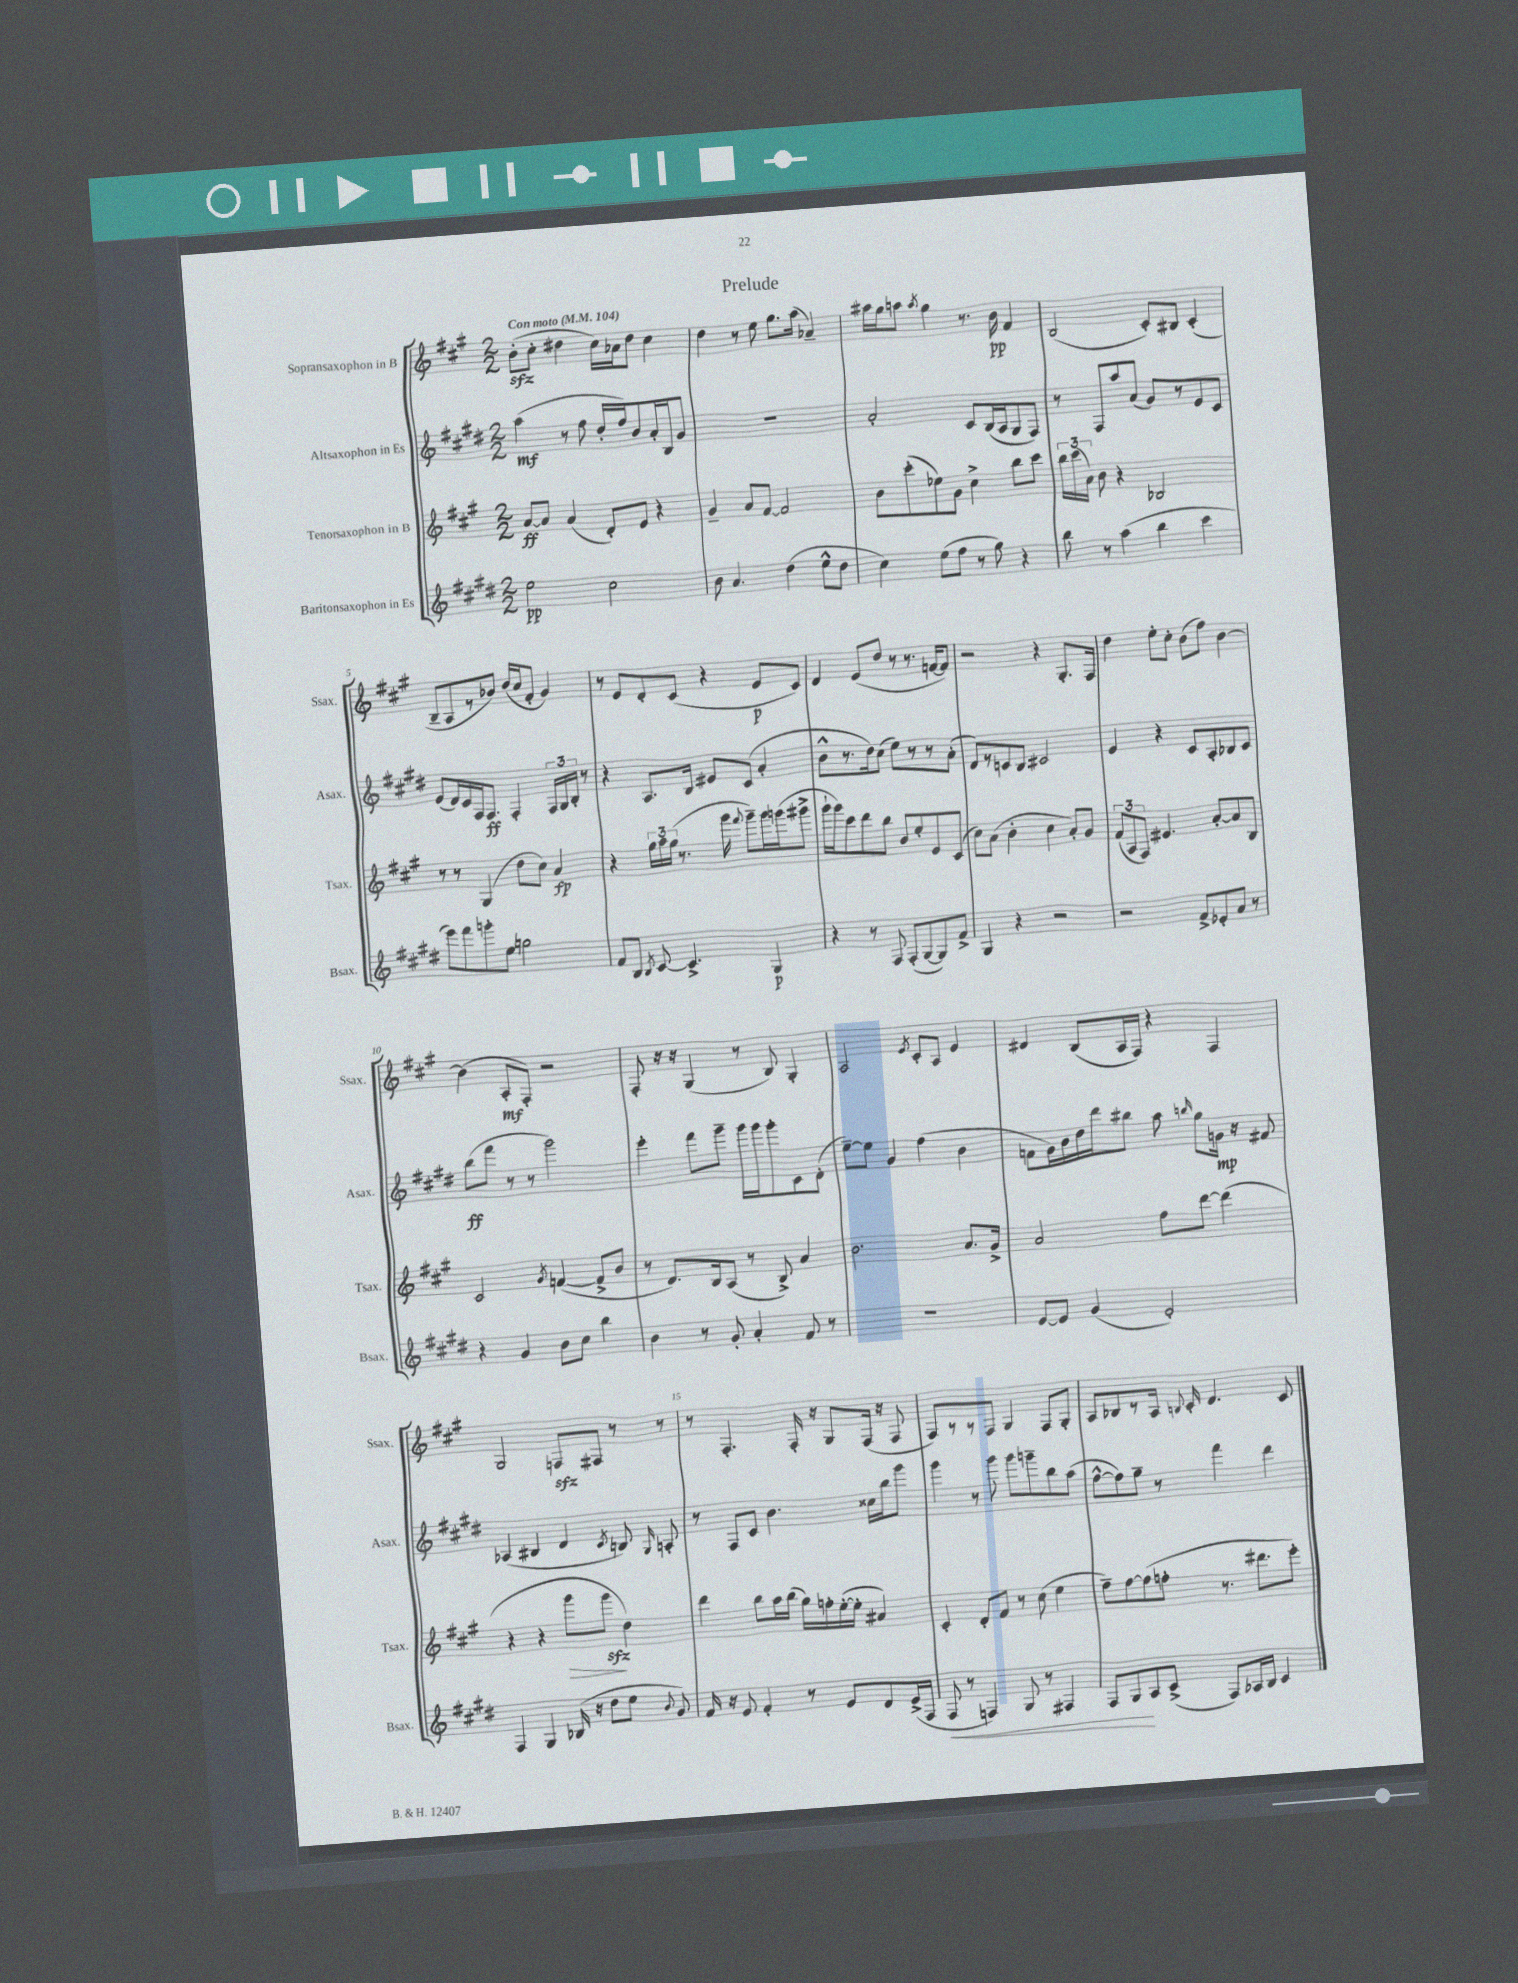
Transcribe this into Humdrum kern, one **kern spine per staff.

**kern	**dynam	**kern	**dynam	**kern	**dynam	**kern	**dynam
*part4	*part4	*part3	*part3	*part2	*part2	*part1	*part1
*staff4	*staff4	*staff3	*staff3	*staff2	*staff2	*staff1	*staff1
*I"Baritonsaxophon in Es	*	*I"Tenorsaxophon in B	*	*I"Altsaxophon in Es	*	*I"Sopransaxophon in B	*
*I'Bsax.	*	*I'Tsax.	*	*I'Asax.	*	*I'Ssax.	*
*clefG2	*	*clefG2	*	*clefG2	*	*clefG2	*
*k[f#c#g#d#]	*	*k[f#c#g#]	*	*k[f#c#g#d#]	*	*k[f#c#g#]	*
*M2/2	*	*M2/2	*	*M2/2	*	*M2/2	*
*MM104	*	*MM104	*	*MM104	*	*MM104	*
=1	=1	=1	=1	=1	=1	=1	=1
!	!	!	!	!	!	!LO:TX:a:B:t=Con moto	!
2ee\	pp	[8a/L	ff	(4aa\	mf	(8bzz'\L	.
.	.	8a/J]	.	.	.	8cc#'\J	.
.	.	(4a/	.	8r	.	4dd#X\	.
.	.	.	.	8ff#\	.	.	.
2cc#\	.	8d'/L)	.	16dd#'/LL	.	16cc#\LL)	.
.	.	.	.	16ff#/J)	.	16a-X\J	.
.	.	8e/J	.	8b/	.	8dd#\J	.
.	.	4r	.	16a'/L	.	4cc#\	.
.	.	.	.	16B/J	.	.	.
.	.	.	.	8g#/J	.	.	.
=2	=2	=2	=2	=2	=2	=2	=2
8b\	.	4g#~/	.	1r	.	4dd\	.
4.a/	.	.	.	.	.	.	.
.	.	8a/L	.	.	.	8r	.
.	.	[8f#/J	.	.	.	8ee\	.
(4dd#\	.	2f#/]	.	.	.	8.gg#\L	.
.	.	.	.	.	.	(16aa\Jk	.
8ee^^\L	.	.	.	.	.	4a-X~/)	.
8dd#\J	.	.	.	.	.	.	.
=3	=3	=3	=3	=3	=3	=3	=3
4cc#\)	.	8b\L	.	2a'/	.	16aa#X\LL	.
.	.	.	.	.	.	16gg#\J	.
.	.	(8ccc#'\	.	.	.	8aan\J	.
.	.	.	.	.	.	8qaa/	.
(8ee\L	.	8ee-X\)	.	.	.	4gg#\	.
8ff#\J	.	8g#\J	.	.	.	.	.
8r	.	4cc#^\	.	8c#/L	.	8.r	.
8gg#\)	.	.	.	(16B/L	.	.	.
.	.	.	.	16A/J	.	16b\	pp
4r	.	8bb\L	.	8G#/	.	4f#/	.
.	.	8ccc#\J	.	8F#/J)	.	.	.
=4	=4	=4	=4	=4	=4	=4	=4
8bb\	.	24bb\LL	.	8r	.	(2B/	.
.	.	(24ccc#\	.	.	.	.	.
.	.	24a\JJ)	.	.	.	.	.
8r	.	8b\	.	8F#/L	.	.	.
(4aa\	.	4r	.	8aa/	.	.	.
.	.	.	.	(8a/J	.	.	.
4bb\	.	2B-X/	.	8g#/L)	.	8c#'/L)	.
.	.	.	.	8r	.	8B#X/J	.
4ccc#\	.	.	.	8e/	.	(4c#'/	.
.	.	.	.	8c#/J	.	.	.
!!LO:LB:g=z
=5	=5	=5	=5	=5	=5	=5	=5
8eee\L)	.	8r	.	(8e/L	.	8B~/L	.
8fff#\	.	8r	.	16d#/L)	.	8A/	.
.	.	.	.	16c#/	.	.	.
8gggn'\	.	(4G#/	.	16F#/J	.	8r	.
.	.	.	.	8.F#/J	ff	.	.
8ee\J	.	.	.	.	.	8b-X/J)	.
2ggn\	.	8dd\L	.	4F#'/	.	(16dd/LL	.
.	.	.	.	.	.	16cc#/J	.
.	.	8cc#\J)	.	.	.	8f#'/J	.
.	.	4a/	fp	24F#/LL	.	4g#/)	.
.	.	.	.	24G#/	.	.	.
.	.	.	.	24B'/JJ	.	.	.
.	.	.	.	8r	.	.	.
=6	=6	=6	=6	=6	=6	=6	=6
8f#/L	.	4r	.	4r	.	8r	.
8B/J	.	.	.	.	.	8e/L	.
8qB/	.	.	.	.	.	.	.
[8c#/	.	24gg#\LL	.	8.A/L	.	8d'/	.
.	.	24aa\	.	.	.	.	.
.	.	(24gg#\JJ	.	.	.	.	.
4.c#^/]	.	8.r	.	.	.	(8c#/J	.
.	.	.	.	16B/Jk	.	.	.
.	.	.	.	8e#X/L	.	4r	.
.	.	16ggg#\	.	.	.	.	.
.	.	8qqfff#/	.	.	.	.	.
.	.	8ggg#~\L)	.	(8c#/J	.	.	.
4G#/	p	16ggg#\L	.	4a'/	.	8e/L	p
.	.	(16gggn\J	.	.	.	.	.
.	.	8ggg#X^\J	.	.	.	8c#/J)	.
=7	=7	=7	=7	=7	=7	=7	=7
4r	.	16ggg#`\LL	.	8b^^\L	.	4d/	.
.	.	16ggg#\J)	.	.	.	.	.
.	.	8ccc#\	.	8.r	.	.	.
8r	.	8ddd\	.	.	.	(8e/L	.
.	.	.	.	16dd#\k)	.	.	.
8F#/	.	8bb\J	.	(8cc#\J	.	8dd/J	.
(8F#'/L	.	8b/L	.	8ee\L)	.	8r	.
[8G#/	.	8ee'/	.	8r	.	8.r	.
8G#/])	.	8e/	.	8r	.	.	.
.	.	.	.	.	.	[16fn/KL	.
8f#^/J	.	(8c#/J	.	(8a'\J	.	8f/J])	.
=8	=8	=8	=8	=8	=8	=8	=8
4G#/	.	8cc#\L)	.	8d#/L)	.	2r	.
.	.	(8a\J	.	8r	.	.	.
4r	.	4b'\	.	8cn/	.	.	.
.	.	.	.	8B/J	.	.	.
2r	.	4cc#\	.	2c#X/	.	4r	.
.	.	8a'/L)	.	.	.	8.G#'/L	.
.	.	8g#/J	.	.	.	.	.
.	.	.	.	.	.	16F#/Jk	.
=9	=9	=9	=9	=9	=9	=9	=9
2r	.	(12f#/L	.	4e/	.	4dd\	.
.	.	12A/	.	.	.	.	.
.	.	12F#/J)	.	.	.	.	.
.	.	4.e#X/	.	4r	.	8ee'\L	.
.	.	.	.	.	.	8cc#'\J	.
8f#^/L	.	.	.	8c#/L	.	(8b\L	.
8e-X'/	.	[8a'/L	.	8A'/	.	8ff#\J)	.
8a/J	.	8a/]	.	8B-X/	.	[4b\	.
8r	.	8B/J	.	8c#/J	.	.	.
!!LO:LB:g=z
=10	=10	=10	=10	=10	=10	=10	=10
4r	.	2c#/	.	(8bb\L	ff	(4b\]	.
.	.	.	.	8fff#\J	.	.	.
4g#/	.	.	.	8r	.	8A'/L	mf
.	.	.	.	8r	.	8F#'/J)	.
.	.	8qg#/	.	.	.	.	.
8b\L	.	([4fn/	.	2ggg#\)	.	2r	.
8cc#\J	.	.	.	.	.	.	.
4bb\	.	8f^/L]	.	.	.	.	.
.	.	8b/J	.	.	.	.	.
=11	=11	=11	=11	=11	=11	=11	=11
4b\	.	8r	.	4eee'\	.	8F#'/	.
.	.	8.d/L)	.	.	.	16r	.
.	.	.	.	.	.	16r	.
8r	.	.	.	8fff#\L	.	(4G#/	.
.	.	16B/k	.	.	.	.	.
8g#'/	.	(8A/J	.	8ggg#~\J	.	.	.
4a'/	.	8r	.	16ggg#\LL	.	8r	.
.	.	.	.	16ggg#\J	.	.	.
.	.	8B^/)	.	8ggg#'\	.	8B/)	.
8f#/	.	4a/	.	8c#\	.	4G#'/	.
8r	.	.	.	(8d#'\J	.	.	.
=12	=12	=12	=12	=12	=12	=12	=12
1r	.	2.b\	.	[8ee~\L)	.	2A/	.
.	.	.	.	8ee\J]	.	.	.
.	.	.	.	4g#/	.	.	.
.	.	.	.	.	.	8qe/	.
.	.	.	.	(4ff#\	.	8c#'/L	.
.	.	.	.	.	.	8A/J	.
.	.	8.a/L	.	4b\	.	4e/	.
.	.	16g#^/Jk	.	.	.	.	.
=13	=13	=13	=13	=13	=13	=13	=13
[8e/L	.	2a/	.	8fn\L	.	4d#X/	.
8e/J]	.	.	.	16g#\L)	.	.	.
.	.	.	.	16b\	.	.	.
(4g#/	.	.	.	16dd#\	.	(8B/L	.
.	.	.	.	16ddd#\J	.	.	.
.	.	.	.	8bb#X\J	.	16A/L	.
.	.	.	.	.	.	16F#/JJ)	.
2e'/)	.	8ff#\L	.	8aa\	.	4r	.
.	.	.	.	16qqbbn/	.	.	.
.	.	[8ddd\J	.	8gg#\L	.	.	.
.	.	(4ddd\]	.	16gn\Jk	mp	4F#/	.
.	.	.	.	16r	.	.	.
.	.	.	.	8f#X/	.	.	.
!!LO:LB:g=z
=14	=14	=14	=14	=14	=14	=14	=14
4F#/	.	4r	.	(4A-X/	.	2G#/	.
4G#/	.	4r	.	4B#X/	.	.	.
!	!	!	!LO:HP:b	!	!	!	!
(16B-X/	.	8ggg#\L	>	4d#/	.	8Fnzz/L	.
16r	.	.	.	.	.	.	.
8dd#\L	.	8ggg#zz\J	.	.	.	8F#X/J	.
.	.	.	.	8qc#/	.	.	.
8ee\J	.	4dd\)	]	8Bn/)	.	8r	.
8qqb/	.	.	.	16qqG#/	.	.	.
8g#/)	.	.	.	8An'/	.	8r	.
=15	=15	=15	=15	=15	=15	=15	=15
16f#/	.	4ddd\	.	8r	.	8r	.
16r	.	.	.	.	.	.	.
8e/	.	.	.	8F#/L	.	4.F#'/	.
4f#'/	.	8bb\L	.	8c#/J	.	.	.
.	.	16aa\L	.	4.b\	.	.	.
.	.	(16bb\JJ	.	.	.	.	.
8r	.	16gg#\LL)	.	.	.	16F#'/	.
.	.	16ffn'\	.	.	.	16r	.
8e/L	.	([16ee'\	.	.	.	8G#/L	.
.	.	16ee'\JJ]	.	.	.	.	.
8d#/	.	4a#X/)	.	16cc##X\LL	.	(16F#/Jk	.
.	.	.	.	16bb\J	.	16r	.
(16e^/L	.	.	.	8ggg#\J	.	8F#/	.
16F#/JJ	.	.	.	.	.	.	.
=16	=16	=16	=16	=16	=16	=16	=16
!	!LO:HP:b	!	!	!	!	!	!
8F#/	<	4c#'/	.	4ggg#\	.	8F#/L)	.
8r	.	.	.	.	.	8r	.
4Fn/)	.	8d'/L	.	8r	.	8r	.
.	.	8f#/J	.	8ggg#\	.	8F#/J	.
8G#/	.	8r	.	8ggg#\L	.	4G#/	.
8r	.	(8cc#\	.	8gggn~\	.	.	.
4F#X/	.	4ee\	.	8bb\	.	8F#/L	.
.	.	.	.	(8aa\J	.	8G#'/J	.
=17	=17	=17	=17	=17	=17	=17	=17
8F#/L	.	8ff#~\L)	.	[8ff#^^\L	.	8A/L	.
8G#/	.	[8ff#\	.	8ff#\])	.	8B-X/	.
8A/	[	(8ff#\]	.	8gg#~\J	.	8r	.
(8c#^/J	.	8ffn'\J	.	8r	.	16A/Jk	.
.	.	.	.	.	.	8qqBn/	.
.	.	.	.	.	.	16c#'/	.
8F#/L)	.	8.r	.	4fff#\	.	4.d/	.
16A-X/L	.	.	.	.	.	.	.
16B/JJ	.	8.ddd#X\L	.	.	.	.	.
4c#/	.	.	.	4ddd#\	.	.	.
.	.	8eee'\J)	.	.	.	8c#/	.
==	==	==	==	==	==	==	==
*-	*-	*-	*-	*-	*-	*-	*-
